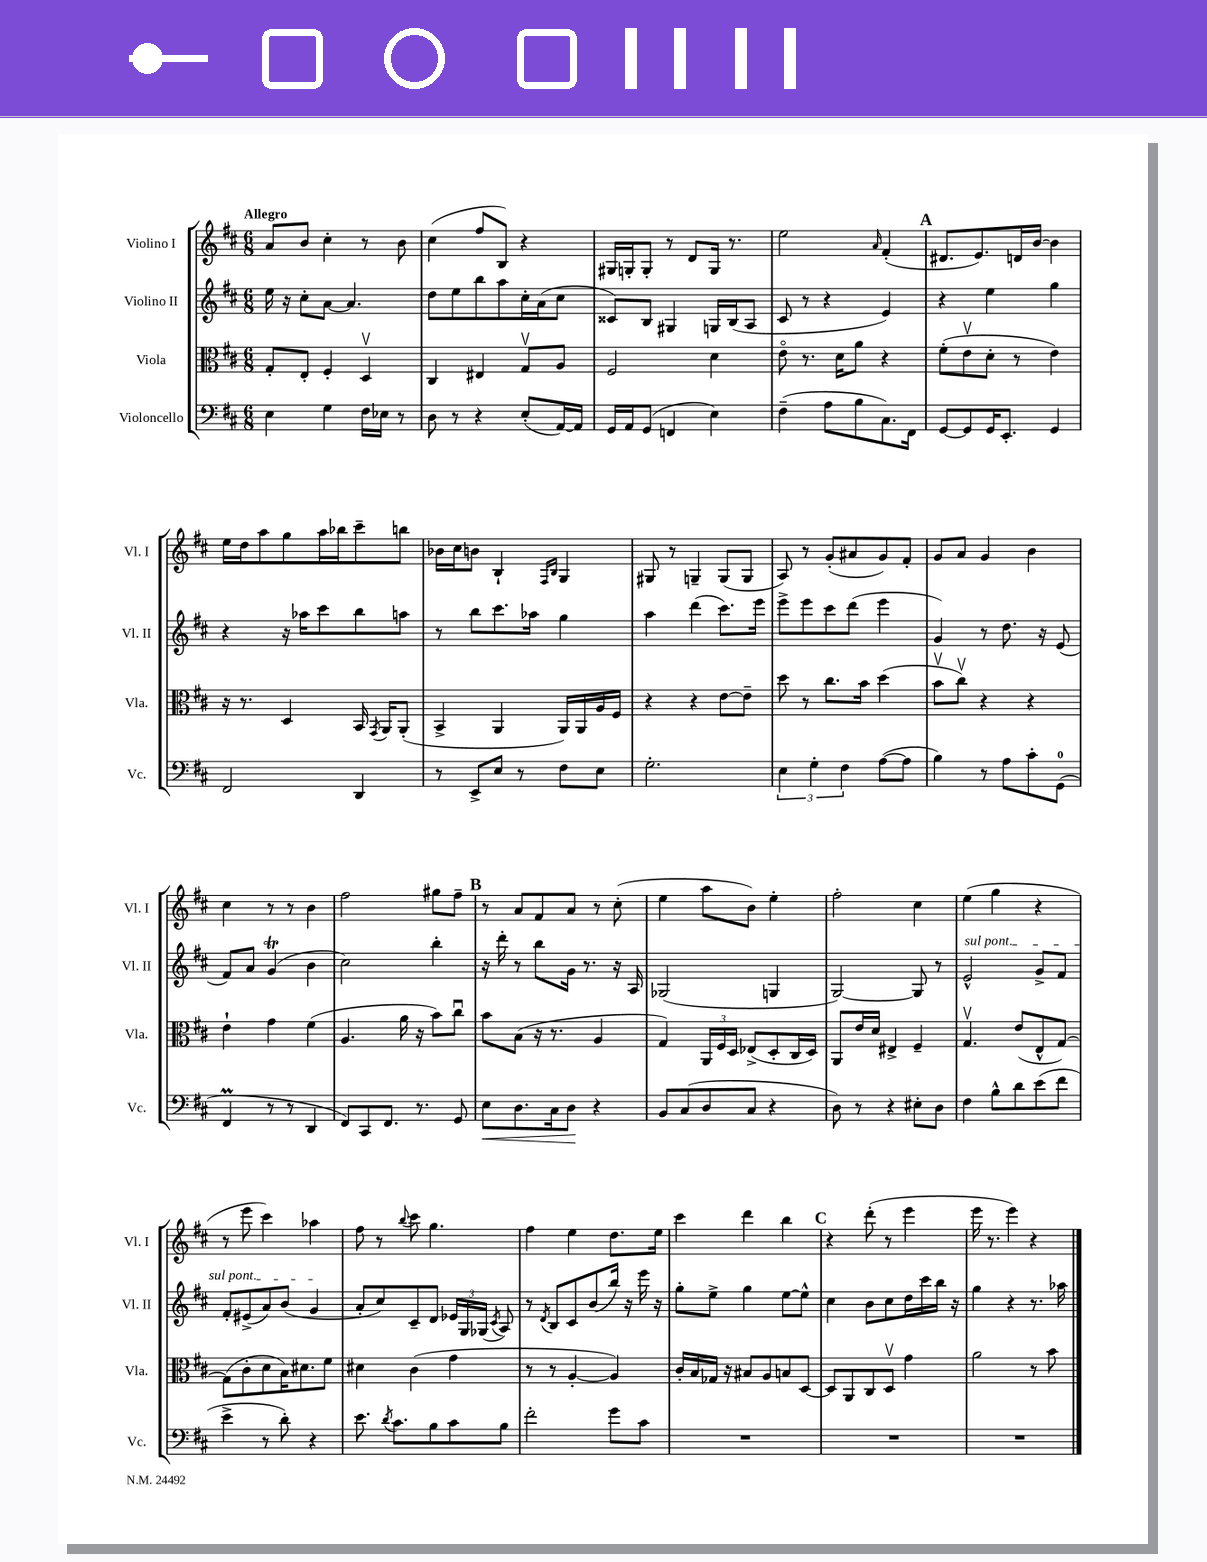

**kern	**dynam	**kern	**kern	**kern
*part4	*part4	*part3	*part2	*part1
*staff4	*staff4	*staff3	*staff2	*staff1
*I"Violoncello	*	*I"Viola	*I"Violino II	*I"Violino I
*I'Vc.	*	*I'Vla.	*I'Vl. II	*I'Vl. I
*clefF4	*	*clefC3	*clefG2	*clefG2
*k[f#c#]	*	*k[f#c#]	*k[f#c#]	*k[f#c#]
*M6/8	*	*M6/8	*M6/8	*M6/8
=1	=1	=1	=1	=1
!	!	!	!	!LO:TX:a:B:t=Allegro
4E\	.	8G'/L	16ee\	8a/L
.	.	.	16r	.
.	.	8E'/J	8cc#'\L	8b/J
4G\	.	4F#'/	[8a\J	4cc#'\
.	.	.	4.a/]	.
16F#\LL	.	4Dv/	.	8r
16E-X\JJ	.	.	.	.
8r	.	.	.	8b\
=2	=2	=2	=2	=2
8D\	.	4C#/	8dd\L	(4cc#\
8r	.	.	8ee\	.
4r	.	4E#X/	8bb\	8ff#/L
.	.	.	8aa\	8B/J)
(8E'/L	.	8Gv/L	16cc#'\L	4r
.	.	.	(16a\J	.
[16AA/L)	.	8A/J	8cc#\J	.
16AA/JJ]	.	.	.	.
=3	=3	=3	=3	=3
16GG/LL	.	2F#/	8c##X/L)	16G#X/LL
16AA/J	.	.	.	16Gn'/J
(8GG/J	.	.	8B/J	8G'/J
4FFn/	.	.	4G#X/	8r
.	.	.	.	8d/L
4E\)	.	4d\	16Gn/LL	16G/Jk
.	.	.	(16B/J	8.r
.	.	.	8A/J	.
=4	=4	=4	=4	=4
(4F#~\	.	8e\	8c#/	2ee\
.	.	8.r	8r	.
8A\L	.	.	4r	.
.	.	16d\KL	.	.
8B\	.	8a\J	.	.
.	.	.	.	16qqa/
8.C#\)	.	4r	4e/)	(4f#'/
16FF#\Jk	.	.	.	.
!!LO:REH:place=s1:t=A
=5	=5	=5	=5	=5
[8GG/L	.	(8f#'\L	4r	8.d#X/L
8GG/]	.	8ev\	.	.
.	.	.	.	8.e/)
16GG/K	.	8d'\J	4ee\	.
8.EE'/J	.	.	.	.
.	.	8r	.	16dn/L
.	.	.	.	[16b/JJ
4GG/	.	4e\)	4gg\	4b\]
!!LO:LB:g=z
=6	=6	=6	=6	=6
2FF#/	.	16r	4r	16ee\LL
.	.	8.r	.	16dd\J
.	.	.	.	8aa\
.	.	4D/	16r	8gg\
.	.	.	16aa-X\KL	.
.	.	.	8ccc#\	16aa\L
.	.	.	.	16bb-X\J
4DD/	.	16BB/	8bb\	8ccc#~\
.	.	8qGG/	.	.
.	.	16AA/KL	.	.
.	.	(8AA'/J	8aan\J	8bbn\J
=7	=7	=7	=7	=7
8r	.	4BB^/	8r	16b-X\LL
.	.	.	.	16cc#\J
8EE^/L	.	.	8bb\L	8bn\J
8E/J	.	4AA/	8.ccc#\	4B`/
8r	.	.	.	.
.	.	.	16aa-X\Jk	.
.	.	.	.	16qqF#/LL
.	.	.	.	16qqB/JJ
8F#\L	.	16AA/LL)	4gg\	4G/
.	.	16AA/	.	.
8E\J	.	16A/	.	.
.	.	16F#/JJ	.	.
=8	=8	=8	=8	=8
2.G'\	.	4r	4aa\	8G#X/
.	.	.	.	8r
.	.	4r	(4ddd\	4Gn~/
.	.	[8e\L	8.ccc#\L)	(8G/L
.	.	8e~\J]	.	8G/J
.	.	.	16eee\Jk	.
=9	=9	=9	=9	=9
6E\	.	8dd\	8eee^\L	8A/)
.	.	8r	8eee\	8r
6G'\	.	.	.	.
.	.	8.cc#\L	8ccc#\	(8g'/L
6F#\	.	.	.	.
.	.	.	(8ddd\J	8a#X/
.	.	16b\Jk	.	.
([8A\L	.	(4dd\	4eee\	8g/)
8A\J]	.	.	.	8f#'/J
=10	=10	=10	=10	=10
4B\)	.	8bv\L	4g/)	8g/L
.	.	8cc#v\J)	.	8a/J
8r	.	4r	8r	4g/
8A\L	.	.	8.dd\	.
8c#'\	.	4r	.	4b\
.	.	.	16r	.
(8GG\J	.	.	(8e/	.
!!LO:LB:g=z
=11	=11	=11	=11	=11
4FF#m/	.	4e`\	8f#/L)	4cc#\
.	.	.	8a/J	.
8r	.	4g\	(4gT/	8r
8r	.	.	.	8r
4DD/	.	(4f#\	4b\	4b\
=12	=12	=12	=12	=12
8FF#/L)	.	4.A/	2cc#\)	2ff#\
8CC#/	.	.	.	.
8.FF#/J	.	.	.	.
.	.	16a\	.	.
8.r	.	16r	.	.
.	.	8b\L)	4bb'\	8gg#X\L
8GG/	.	8cc#u\J	.	8ff#~\J
!!LO:REH:place=s1:t=B
=13	=13	=13	=13	=13
!	!LO:HP:b	!	!	!
8E\L	<	8b\L	16r	8r
.	.	.	16ddd'\	.
8.D\	.	(8B\J	8r	8a/L
.	.	16r	8bb\L	8f#/
16C#\k	.	8.r	.	.
8D\J	.	.	16g\Jk	8a/J
.	.	.	8.r	.
4r	[	4A/	.	8r
.	.	.	16r	(8cc#'\
.	.	.	16A/	.
=14	=14	=14	=14	=14
8BB/L	.	4G/)	(2G-X/	4ee\
(8C#/	.	.	.	.
8D/	.	24AA/LL	.	8aa\L
.	.	24F#/	.	.
.	.	24D/JJ	.	.
8C#/J	.	(8E-X^/L	.	8b\J)
4r	.	8D'/	4Gn/	4ee'\
.	.	16C#/L	.	.
.	.	16D/JJ)	.	.
=15	=15	=15	=15	=15
8D\)	.	8AA/L	[2G/)	2ff#'\
8r	.	16e/L	.	.
.	.	16d/JJ	.	.
4r	.	4E#X^/	.	.
8E#X'\L	.	4F#~/	8G/]	4cc#\
8D\J	.	.	8r	.
=16	=16	=16	=16	=16
!	!	!	!LO:TX:a:i:t=sul pont.	!
4F#\	.	4.Gv/	2e^^/	(4ee\
8B^^\L	.	.	.	4gg\
8d\	.	(8e/L	.	.
(8e\	.	8E^^/	8g^/L	4r
8f#\J	.	[8G/J)	8f#/J	.
!!LO:LB:g=z
=17	=17	=17	=17	=17
4e^\	.	(8G\L]	8f#'/L	8r
.	.	8c#'\	(8e#X^/	8eee\
8r	.	8d\	8a/)	4ccc#\)
8d'\)	.	16B\K)	(8b/J	.
.	.	8.d#X\	.	.
4r	.	.	4g/	4aa-X\
.	.	8f#\J	.	.
=18	=18	=18	=18	=18
8.e\	.	4d#X\	8a'/L	8ff#\
.	.	.	8cc#/)	8r
8qd/	.	.	.	.
8.c#\L	.	.	.	.
.	.	.	.	8qqbb/
.	.	(4c#\	8c#~/	8ccc#\
8B\	.	.	8d/J	4.gg\
8c#\	.	4g\	24e-X/LL	.
.	.	.	24G/	.
.	.	.	(24G-X/JJ	.
.	.	.	8qc#/	.
8B\J	.	.	8A/)	.
=19	=19	=19	=19	=19
2f#'\	.	8r	8r	4ff#\
.	.	.	8qd/	.
.	.	8r	8B/L	.
.	.	[4A'/	8c#/	4ee\
.	.	.	(8b/	.
8g\L	.	4A/])	16bb/Jk)	8.dd\L
.	.	.	16r	.
8c#\J	.	.	16eee\	.
.	.	.	16r	16ee\Jk
=20	=20	=20	=20	=20
2.r	.	16c#'/LL	8gg'\L	4ccc#\
.	.	16B/	.	.
.	.	16G-X/JJ	8ee^\J	.
.	.	16r	.	.
.	.	8B#X/L	4gg\	4ddd\
.	.	8A/	.	.
.	.	8Bn/	[8ee\L	4bb\
.	.	[8D/J	8ee^^\J]	.
!!LO:REH:place=s1:t=C
=21	=21	=21	=21	=21
2.r	.	8D/L]	4cc#\	4r
.	.	8AA/	.	.
.	.	8C#/	8b\L	(8ddd'\
.	.	8Dv/J	8cc#\	8r
.	.	4g\	16dd\L	4eee\
.	.	.	16ccc#\	.
.	.	.	16bb\JJ	.
.	.	.	16r	.
=22	=22	=22	=22	=22
2.r	.	2a\	4gg\	16eee\
.	.	.	.	8.r
.	.	.	4r	4eee\)
.	.	8r	8.r	4r
.	.	8b\	.	.
.	.	.	16aa-X\	.
==	==	==	==	==
*-	*-	*-	*-	*-
